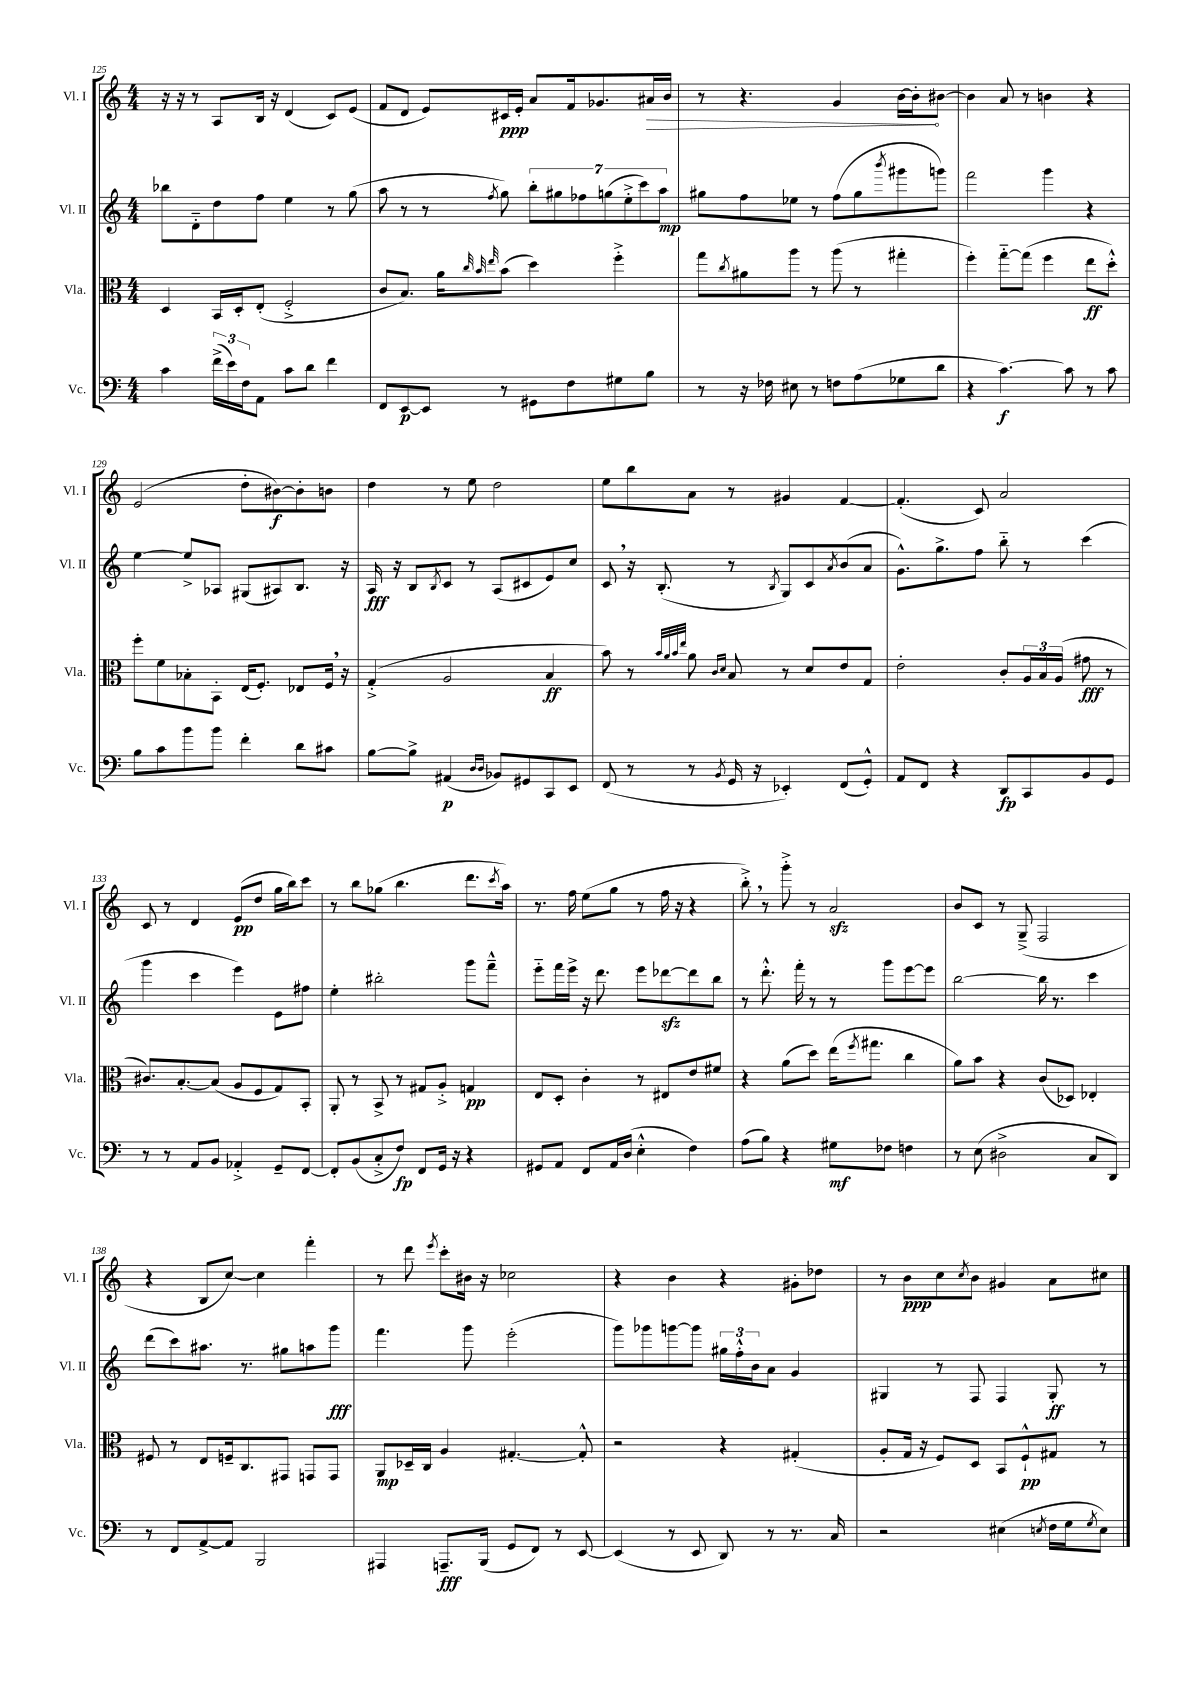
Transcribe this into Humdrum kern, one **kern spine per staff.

**kern	**kern	**kern	**kern
*staff4	*staff3	*staff2	*staff1
*clefF4	*clefC3	*clefG2	*clefG2
*k[]	*k[]	*k[]	*k[]
*M4/4	*M4/4	*M4/4	*M4/4
4c\	4D/	8bb-\L	16r
.	.	.	16r
.	.	8d'~\	8r
(24f^\LL	16BB/LL	8dd\	8A/L
24e\)	.	.	.
.	16D'/J	.	.
24F\J	.	.	.
8AA\J	(8E'/J	8ff\J	16B/Jk
.	.	.	16r
8c\L	2F'^/	4ee\	(4d/
8d\J	.	.	.
4f\	.	8r	8c/L)
.	.	(8gg\	(8e/J
=	=	=	=
8FF/L	8c/L	8aa\	8f/L
[8EE/	8.B/J)	8r	8d/J
8EE/]J	.	8r	8e/L)
.	16a\LK	.	.
.	32qqcc/	.	.
.	32qqb/	.	.
.	32qqee/	8qff/	.
8r	(8b\J	8gg\)	16c#/L
.	.	.	16e'/JJ
8GG#\L	4dd\)	14bb'\L	8a/L
.	.	14gg#\	.
8F\	.	.	16f/k
.	.	14ff-\	.
.	.	.	8.g-/
.	.	(14gg\	.
8G#\	4ff'^\	.	.
.	.	14ee'^\	.
.	.	14ccc\)	.
8B\J	.	.	16a#/L
.	.	14aa\J	.
.	.	.	16b/JJ
=	=	=	=
8r	8gg\L	8gg#\L	8r
.	8qcc/	.	.
16r	8a#\	8ff\	4.r
16F-\	.	.	.
8E#\	8aa\J	8ee-\J	.
8r	8r	8r	.
8F\L	(8aa\	(8ff\L	4g/
(8A\	8r	8gg#\	.
.	.	8qbbb/	.
8G-\	4gg#'\	8ggg#\	[16b\LL
.	.	.	16b'\]J
8d\J	.	8ggg\J)	[8b#\J
=	=	=	=
4r	4ff'\)	2fff\	4b#\]
[4.c\)	[8gg'~\L	.	8a/
.	(8gg\]J	.	8r
.	4ff\	4ggg\	4b\
8c\]	.	.	.
8r	8ee\L	4r	4r
8c\	8dd'^^\J)	.	.
=	=	=	=
8B\L	8ff'\L	[4ee\	(2e/
8c\	8f\	.	.
8b\	8B-'\	8ee^/]L	.
8b\J	8BB'\J	8A-/J	.
4f'\	(16E/LK	(8G#/L	8dd'\L
.	8.F'/J)	.	.
.	.	8A#/)	[8b#\)
8d\L	8E-/L	8.B/J	8b#'\]
8c#\J	16F/Jk	.	8b\J
.	16r	16r	.
=	=	=	=
[8B\L	(4G'^/	16A/	4dd\
.	.	16r	.
8B^\]J	.	8B/L	.
.	.	8qB/	.
(4AA#/	2A/	8c/J	8r
.	.	8r	8ee\
16qqD/LL	.	.	.
16qqD/JJ	.	.	.
8BB-/L)	.	(8A/L	2dd\
8GG#/	.	8c#/	.
8CC/	4B/	8e/)	.
8EE/J	.	8cc/J	.
=	=	=	=
(8FF/	8b\)	8c/	8ee\L
8r	8r	16r	8bb\
.	.	(8.B'/	.
.	32qqb/LLL	.	.
.	32qqa/	.	.
.	32qqb/	.	.
.	32qqee/JJJ	.	.
8r	8a\	.	8a\J
.	16qqc/LL	.	.
8qBB/	16qqd/JJ	.	.
16GG/	8B/	8r	8r
16r	.	.	.
.	.	8qB/	.
4EE-'/)	8r	8G/L)	4g#/
.	8d/L	8c/	.
.	.	8qa/	.
(8FF/L	8e/	(8b/	[4f/
8GG'^^/J)	8G/J	8a/J	.
=	=	=	=
8AA/L	2e'\	8.g^^\L)	(4.f'/]
8FF/J	.	.	.
.	.	8.gg^\	.
4r	.	.	.
.	.	8ff\J	8c/)
8DD/L	8c'/L	8bb'~\	2a/
8CC/	24A/L	8r	.
.	24B/	.	.
.	(24A/JJ	.	.
8BB/	8g#\	(4ccc\	.
8GG/J	8r	.	.
=	=	=	=
8r	8.c#/L)	4ggg\	8c/
8r	.	.	8r
.	[8.B'/	.	.
8AA/L	.	4ccc\	4d/
8BB/J	(8B/]J	.	.
4AA-'^/	8A/L	4eee\)	(8e/L
.	8F/	.	8dd/J
8GG~/L	8G/)	8e\L	16gg\LL
.	.	.	16bb\J)
[8FF/J	8BB'/J	8ff#\J	8ccc\J
=	=	=	=
8FF'/]L	8AA'/	4ee'\	8r
(8BB/	8r	.	8bb\L
8C'^/	8BB^/	2bb#'\	(8gg-\J
8F/J)	8r	.	4.bb\
8FF/L	8G#/L	.	.
16GG/Jk	8A'^/J	.	.
16r	.	.	.
4r	4G/	8ggg\L	8.ddd\L
.	.	8fff~^^\J	.
.	.	.	8qccc/
.	.	.	16aa\Jk)
=	=	=	=
8GG#/L	8E/L	8eee'~\L	8.r
8AA/J	8D'/J	16fff\L	.
.	.	16eee^\JJ	16ff\
8FF/L	4c'\	16r	(8ee\L
.	.	8.ddd\	.
16AA/L	.	.	8gg\J
(16D/JJ	.	.	.
4E'^^\	8r	8eee\L	8r
.	8E#/L	[8ddd-\	16ff\
.	.	.	16r
4F\)	8e/	8ddd-\]	4r
.	8f#/J	8bb\J	.
=	=	=	=
(8A\L	4r	8r	8bb'^\)
8B\J)	.	8.ddd'^^\	8r
4r	(8a\L	.	8ggg'^\
.	.	16fff'\	.
.	8dd\J)	8r	8r
8G#\L	(16ee\LK	8r	2a/
.	8qff/	.	.
.	8.gg#\J	.	.
8F-\J	.	8ggg\L	.
4F\	4cc\	[8eee\	.
.	.	8eee\]J	.
=	=	=	=
8r	8a\L)	[2bb\	8b/L
(8E\	8b\J	.	8c/J
2D#^\	4r	.	8r
.	.	.	(8G~^/
.	(8c/L	16bb\]	2F/
.	.	8.r	.
.	8D-/J)	.	.
8C/L	4E-'/	4ccc\	.
8DD/J)	.	.	.
=	=	=	=
8r	8F#/	(8ddd\L	4r
8FF/L	8r	8ccc\)	.
[8AA^/	8E/L	8.aa#\J	8B/L
8AA/]J	16F~/k	.	[8cc/J)
.	8.C/	8.r	.
2BBB/	.	.	4cc\]
.	8GG#/J	8gg#\L	.
.	8GG/L	8aa\	4fff'\
.	8GG/J	8ggg\J	.
=	=	=	=
4AAA#/	8AA/L	4.fff\	8r
.	16D-~/L	.	8ddd\
.	16C/JJ	.	.
.	.	.	8qeee/
8.AAA~/L	4A/	.	8ccc'\L
.	.	8ggg\	16b#\Jk
(16BBB/Jk	.	.	16r
8GG/L	[4.G#'/	(2eee'\	2cc-\
8FF/J)	.	.	.
8r	.	.	.
[8EE/	8G#'^^/]	.	.
=	=	=	=
(4EE/]	2r	8ggg\L)	4r
.	.	8ggg-\	.
8r	.	[8ggg\	4b\
8EE/	.	8ggg\]J	.
8DD/)	4r	24gg#\LL	4r
.	.	24ff'^^\	.
.	.	24b\J	.
8r	.	8a\J	.
8.r	(4G#'/	4g/	8g#'\L
.	.	.	8dd-\J
16C/	.	.	.
=	=	=	=
2r	8A'/L	4G#/	8r
.	16G/Jk	.	8b\L
.	16r	.	.
.	8F/L)	8r	8cc\
.	.	.	8qcc/
.	8D/J	8F/	8b\J
(4E#\	8BB/L	4F/	4g#/
.	8F`^^/	.	.
8qE/	.	.	.
16F\LL	8G#/J	8G#'/	8a\L
16G\J	.	.	.
8qG/	.	.	.
8E\J)	8r	8r	8cc#\J
==	==	==	==
*-	*-	*-	*-
